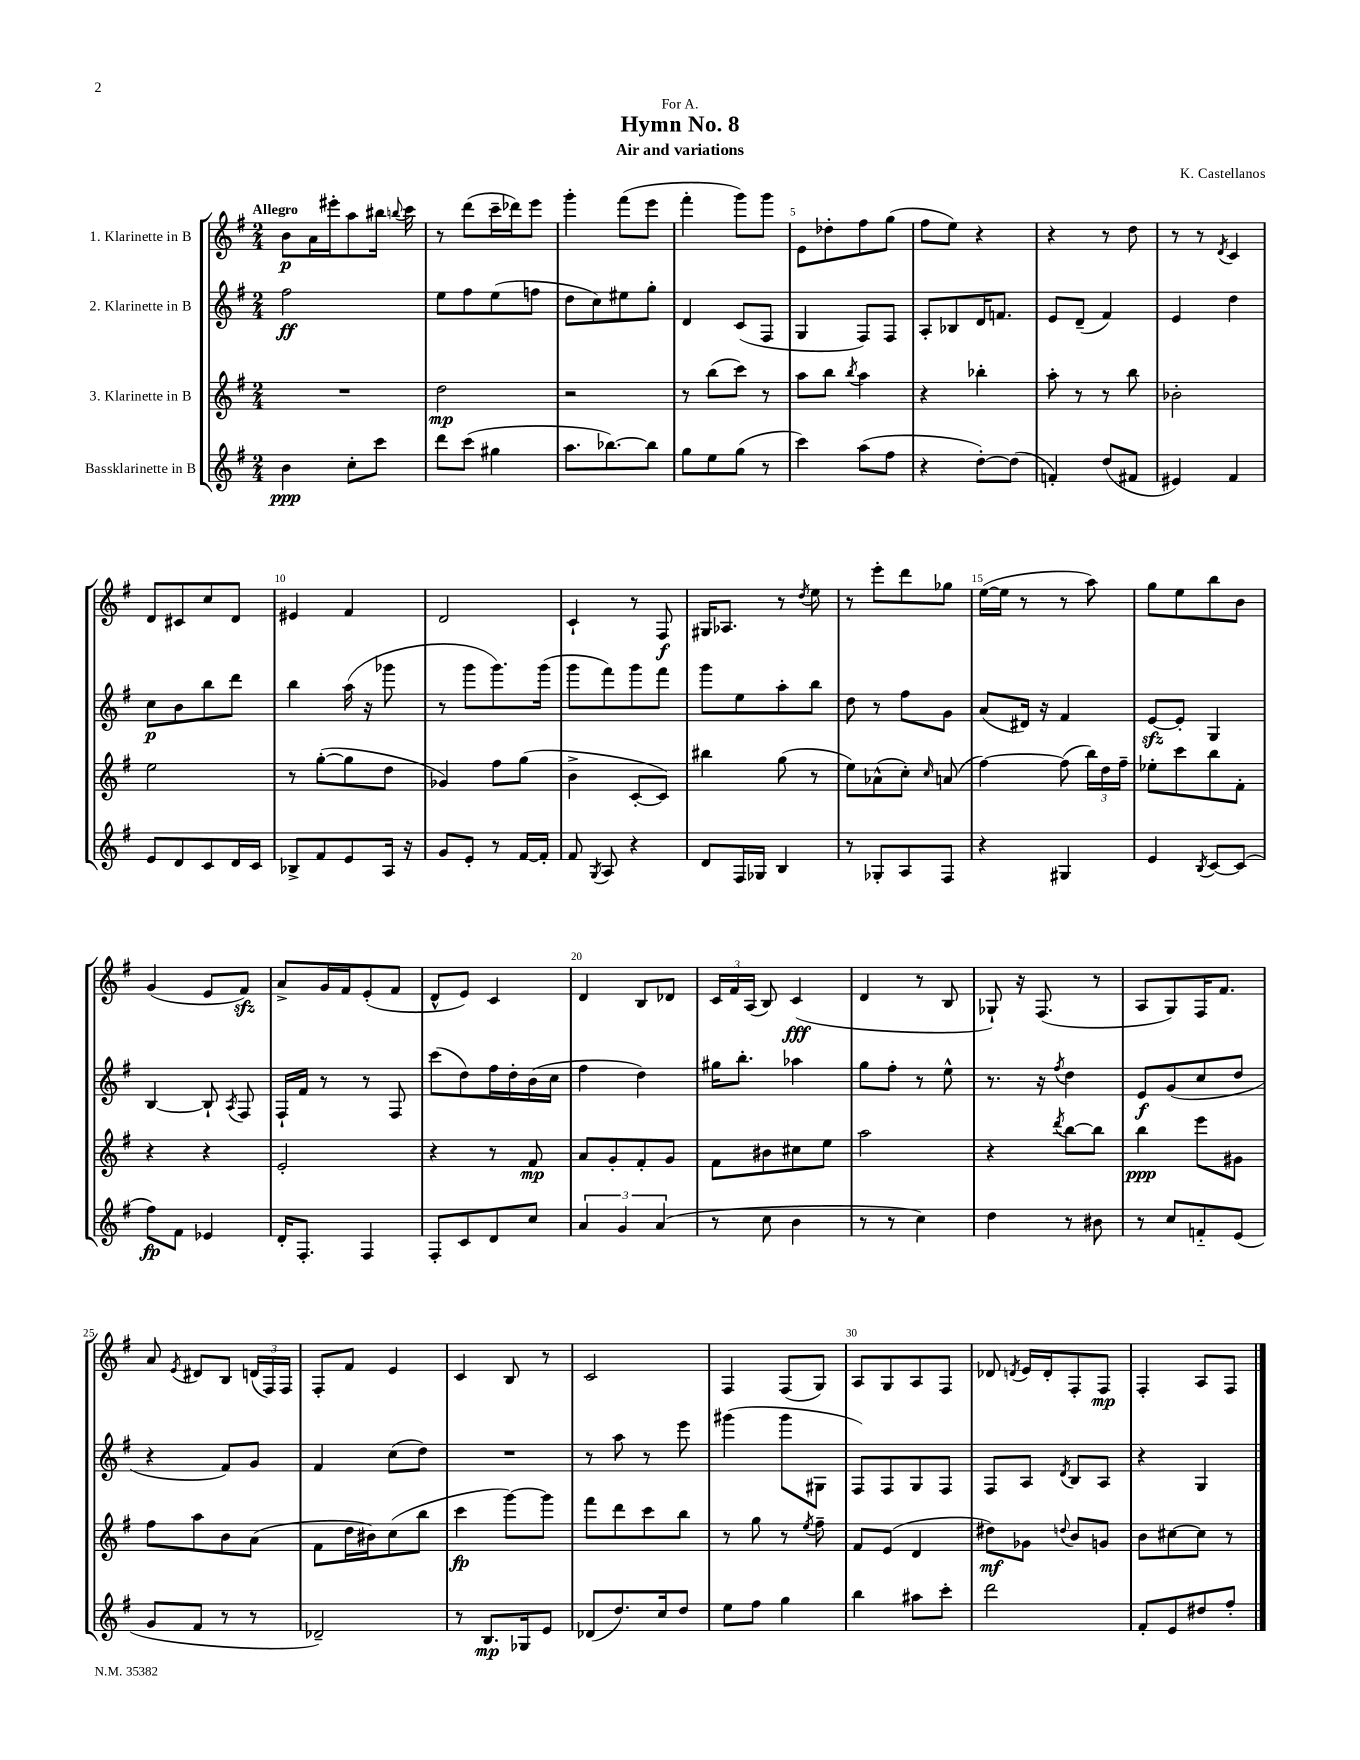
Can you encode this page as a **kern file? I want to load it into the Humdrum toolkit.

**kern	**dynam	**kern	**dynam	**kern	**dynam	**kern	**dynam
*part4	*part4	*part3	*part3	*part2	*part2	*part1	*part1
*staff4	*staff4	*staff3	*staff3	*staff2	*staff2	*staff1	*staff1
*I"Bassklarinette in B	*	*I"3. Klarinette in B	*	*I"2. Klarinette in B	*	*I"1. Klarinette in B	*
*clefG2	*	*clefG2	*	*clefG2	*	*clefG2	*
*k[f#]	*	*k[f#]	*	*k[f#]	*	*k[f#]	*
*M2/4	*	*M2/4	*	*M2/4	*	*M2/4	*
=1	=1	=1	=1	=1	=1	=1	=1
!	!	!	!	!	!	!LO:TX:a:B:t=Allegro	!
4b\	ppp	2r	.	2ff#\	ff	8b\L	p
.	.	.	.	.	.	16a\L	.
.	.	.	.	.	.	16eee#X'\J	.
8cc'\L	.	.	.	.	.	8aa\	.
8ccc\J	.	.	.	.	.	16bb#X\Jk	.
.	.	.	.	.	.	8qqbbn/	.
.	.	.	.	.	.	16ccc\	.
=2	=2	=2	=2	=2	=2	=2	=2
8ddd\L	.	2dd\	mp	8ee\L	.	8r	.
(8ccc\J	.	.	.	8ff#\	.	(8ddd\L	.
4gg#X\	.	.	.	(8ee\	.	16ccc~\L	.
.	.	.	.	.	.	16ddd-X\J)	.
.	.	.	.	8ffn\J	.	8eee\J	.
=3	=3	=3	=3	=3	=3	=3	=3
8.aa\L	.	2r	.	8dd\L	.	4ggg'\	.
.	.	.	.	8cc\)	.	.	.
[8.bb-X\)	.	.	.	.	.	.	.
.	.	.	.	8ee#X\	.	(8fff#\L	.
8bb-\J]	.	.	.	8gg'\J	.	8eee\J	.
=4	=4	=4	=4	=4	=4	=4	=4
8gg\L	.	8r	.	4d/	.	4fff#'\	.
8ee\	.	(8bb\L	.	.	.	.	.
(8gg\J	.	8ccc\J)	.	(8c/L	.	8ggg\L)	.
8r	.	8r	.	8F#/J	.	8ggg\J	.
=5	=5	=5	=5	=5	=5	=5	=5
4ccc\)	.	8aa\L	.	4G/	.	8e\L	.
.	.	8bb\J	.	.	.	8dd-X'\	.
.	.	8qbb/	.	.	.	.	.
(8aa\L	.	4aa\	.	8F#/L)	.	8ff#\	.
8ff#\J	.	.	.	8F#/J	.	(8gg\J	.
=6	=6	=6	=6	=6	=6	=6	=6
4r	.	4r	.	8A'/L	.	8ff#\L	.
.	.	.	.	8B-X/	.	8ee\J)	.
[8dd'\L)	.	4bb-X'\	.	16d/K	.	4r	.
.	.	.	.	8.fn/J	.	.	.
(8dd\J]	.	.	.	.	.	.	.
=7	=7	=7	=7	=7	=7	=7	=7
4fn'/)	.	8aa'\	.	8e/L	.	4r	.
.	.	8r	.	(8d~/J	.	.	.
(8dd/L	.	8r	.	4f#/)	.	8r	.
8f#X/J	.	8bb\	.	.	.	8dd\	.
=8	=8	=8	=8	=8	=8	=8	=8
4e#X/)	.	2b-X'\	.	4e/	.	8r	.
.	.	.	.	.	.	8r	.
.	.	.	.	.	.	8qd/	.
4f#/	.	.	.	4dd\	.	4c/	.
!!LO:LB:g=z
=9	=9	=9	=9	=9	=9	=9	=9
8e/L	.	2ee\	.	8cc\L	p	8d/L	.
8d/	.	.	.	8b\	.	8c#X/	.
8c/	.	.	.	8bb\	.	8cc/	.
16d/L	.	.	.	8ddd\J	.	8d/J	.
16c/JJ	.	.	.	.	.	.	.
=10	=10	=10	=10	=10	=10	=10	=10
8B-X^/L	.	8r	.	4bb\	.	4e#X/	.
8f#/	.	([8gg'\L	.	.	.	.	.
8e/	.	8gg\]	.	(16aa\	.	4f#/	.
.	.	.	.	16r	.	.	.
16A/Jk	.	8dd\J	.	8ggg-X\	.	.	.
16r	.	.	.	.	.	.	.
=11	=11	=11	=11	=11	=11	=11	=11
8g/L	.	4g-X/)	.	8r	.	2d/	.
8e'/J	.	.	.	8ggg\L	.	.	.
8r	.	8ff#\L	.	8.ggg\)	.	.	.
[16f#/LL	.	(8gg\J	.	.	.	.	.
16f#'/JJ]	.	.	.	(16ggg\Jk	.	.	.
=12	=12	=12	=12	=12	=12	=12	=12
8f#/	.	4b^\	.	8ggg\L	.	4c`/	.
8qG/	.	.	.	.	.	.	.
8A/	.	.	.	8fff#\)	.	.	.
4r	.	[8c'/L	.	8ggg\	.	8r	.
.	.	8c/J])	.	8fff#\J	.	8F#/	f
=13	=13	=13	=13	=13	=13	=13	=13
8d/L	.	4bb#X\	.	8ggg\L	.	16G#X/KL	.
.	.	.	.	.	.	8.A-X/J	.
16F#/L	.	.	.	8ee\	.	.	.
16G-X/JJ	.	.	.	.	.	.	.
4B/	.	(8gg\	.	8aa'\	.	8r	.
.	.	.	.	.	.	8qdd/	.
.	.	8r	.	8bb\J	.	8ee\	.
=14	=14	=14	=14	=14	=14	=14	=14
8r	.	8ee\L)	.	8dd\	.	8r	.
8G-X'/L	.	(8a-X^^\	.	8r	.	8eee'\L	.
8A/	.	8cc'\J)	.	8ff#\L	.	8ddd\	.
.	.	16qqcc/	.	.	.	.	.
8F#/J	.	(8an/	.	8g\J	.	8gg-X\J	.
=15	=15	=15	=15	=15	=15	=15	=15
4r	.	[4ff#\)	.	(8a/L	.	([16ee\LL	.
.	.	.	.	.	.	16ee\JJ]	.
.	.	.	.	16d#X/Jk)	.	8r	.
.	.	.	.	16r	.	.	.
4G#X/	.	(8ff#\]	.	4f#/	.	8r	.
.	.	24bb\LL)	.	.	.	8aa\)	.
.	.	24dd\	.	.	.	.	.
.	.	24ff#~\JJ	.	.	.	.	.
=16	=16	=16	=16	=16	=16	=16	=16
4e/	.	8ee-X'\L	.	[8ezz/L	.	8gg\L	.
.	.	8ccc\	.	8e'/J]	.	8ee\	.
8qB/	.	.	.	.	.	.	.
[8c/L	.	8bb\	.	4G/	.	8bb\	.
(8c/J]	.	8f#'\J	.	.	.	8b\J	.
!!LO:LB:g=z
=17	=17	=17	=17	=17	=17	=17	=17
8ff#\L)	fp	4r	.	[4B/	.	(4g/	.
8f#\J	.	.	.	.	.	.	.
4e-X/	.	4r	.	8B`/]	.	8e/L	.
.	.	.	.	8qA/	.	.	.
.	.	.	.	8F#/	.	8f#zz/J)	.
=18	=18	=18	=18	=18	=18	=18	=18
16d'/KL	.	2e'/	.	16F#`/LL	.	8a^/L	.
8.F#'/J	.	.	.	16f#/JJ	.	.	.
.	.	.	.	8r	.	16g/L	.
.	.	.	.	.	.	16f#/J	.
4F#/	.	.	.	8r	.	(8e'/	.
.	.	.	.	8F#/	.	8f#/J	.
=19	=19	=19	=19	=19	=19	=19	=19
8F#'/L	.	4r	.	(8ccc\L	.	8d^^/L	.
8c/	.	.	.	8dd\)	.	8e/J)	.
8d/	.	8r	.	16ff#\L	.	4c/	.
.	.	.	.	16dd'\	.	.	.
8cc/J	.	8f#/	mp	(16b\	.	.	.
.	.	.	.	16cc\JJ	.	.	.
=20	=20	=20	=20	=20	=20	=20	=20
6a/	.	8a/L	.	4ff#\	.	4d/	.
.	.	8g'/	.	.	.	.	.
6g/	.	.	.	.	.	.	.
.	.	8f#'/	.	4dd\)	.	8B/L	.
(6a/	.	.	.	.	.	.	.
.	.	8g/J	.	.	.	8d-X/J	.
=21	=21	=21	=21	=21	=21	=21	=21
8r	.	8f#\L	.	16gg#X\KL	.	24c/LL	.
.	.	.	.	.	.	24f#/	.
.	.	.	.	8.bb'\J	.	.	.
.	.	.	.	.	.	(24A/JJ	.
8cc\	.	8b#X\	.	.	.	8B/)	.
4b\	.	8cc#X\	.	4aa-X\	.	(4c/	fff
.	.	8ee\J	.	.	.	.	.
=22	=22	=22	=22	=22	=22	=22	=22
8r	.	2aa\	.	8gg\L	.	4d/	.
8r	.	.	.	8ff#'\J	.	.	.
4cc\)	.	.	.	8r	.	8r	.
.	.	.	.	8ee^^\	.	8B/	.
=23	=23	=23	=23	=23	=23	=23	=23
4dd\	.	4r	.	8.r	.	8G-X`/)	.
.	.	.	.	.	.	16r	.
.	.	.	.	16r	.	(8.F#/	.
.	.	8qddd/	.	8qff#/	.	.	.
8r	.	[8bb\L	.	4dd\	.	.	.
8b#X\	.	8bb\J]	.	.	.	8r	.
=24	=24	=24	=24	=24	=24	=24	=24
8r	.	4bb\	ppp	8e/L	f	8A/L	.
8cc/L	.	.	.	(8g/	.	8G/)	.
8fn/	.	8eee\L	.	8cc/	.	16F#/K	.
.	.	.	.	.	.	8.f#/J	.
(8e/J	.	8g#X\J	.	8dd/J	.	.	.
!!LO:LB:g=z
=25	=25	=25	=25	=25	=25	=25	=25
8g/L	.	8ff#\L	.	4r	.	8a/	.
.	.	.	.	.	.	8qe/	.
8f#/J	.	8aa\	.	.	.	8d#X/L	.
8r	.	8b\	.	8f#/L)	.	8B/J	.
8r	.	(8a\J	.	8g/J	.	(24dn/LL	.
.	.	.	.	.	.	24F#/)	.
.	.	.	.	.	.	24F#/JJ	.
=26	=26	=26	=26	=26	=26	=26	=26
2d-X~/)	.	8f#\L	.	4f#/	.	8F#'/L	.
.	.	16dd\L	.	.	.	8f#/J	.
.	.	16b#X\J)	.	.	.	.	.
.	.	(8cc\	.	(8cc\L	.	4e/	.
.	.	8bb\J	.	8dd\J)	.	.	.
=27	=27	=27	=27	=27	=27	=27	=27
8r	.	4ccc\	fp	2r	.	4c/	.
8.B/L	mp	.	.	.	.	.	.
.	.	[8ggg\L)	.	.	.	8B/	.
16G-X/k	.	.	.	.	.	.	.
8e/J	.	8ggg\J]	.	.	.	8r	.
=28	=28	=28	=28	=28	=28	=28	=28
(8d-X/L	.	8fff#\L	.	8r	.	2c/	.
8.dd/)	.	8ddd\	.	8aa\	.	.	.
.	.	8ccc\	.	8r	.	.	.
16cc/k	.	.	.	.	.	.	.
8dd/J	.	8bb\J	.	8eee\	.	.	.
=29	=29	=29	=29	=29	=29	=29	=29
8ee\L	.	8r	.	(4ggg#X\	.	4F#/	.
8ff#\J	.	8gg\	.	.	.	.	.
4gg\	.	8r	.	8ggg#\L	.	(8F#/L	.
.	.	8qee/	.	.	.	.	.
.	.	8ff#~\	.	8G#X\J	.	8G/J)	.
=30	=30	=30	=30	=30	=30	=30	=30
4bb\	.	8f#/L	.	8F#/L)	.	8A/L	.
.	.	(8e/J	.	8F#/	.	8G/	.
8aa#X\L	.	4d/	.	8G/	.	8A/	.
8ccc'\J	.	.	.	8F#/J	.	8F#/J	.
=31	=31	=31	=31	=31	=31	=31	=31
2ddd\	.	8dd#X\L)	mf	8F#/L	.	8d-X/	.
.	.	.	.	.	.	8qdn/	.
.	.	8g-X\J	.	8A/J	.	16e/LL	.
.	.	.	.	.	.	16d'/J	.
.	.	8qqddn/	.	8qd/	.	.	.
.	.	8b/L	.	8B/L	.	8F#'/	.
.	.	8gn/J	.	8A/J	.	8F#/J	mp
=32	=32	=32	=32	=32	=32	=32	=32
8f#'/L	.	8b\L	.	4r	.	4F#'/	.
8e/	.	[8cc#X\	.	.	.	.	.
8dd#X/	.	8cc#\J]	.	4G/	.	8A/L	.
8ff#'/J	.	8r	.	.	.	8F#/J	.
==	==	==	==	==	==	==	==
*-	*-	*-	*-	*-	*-	*-	*-
